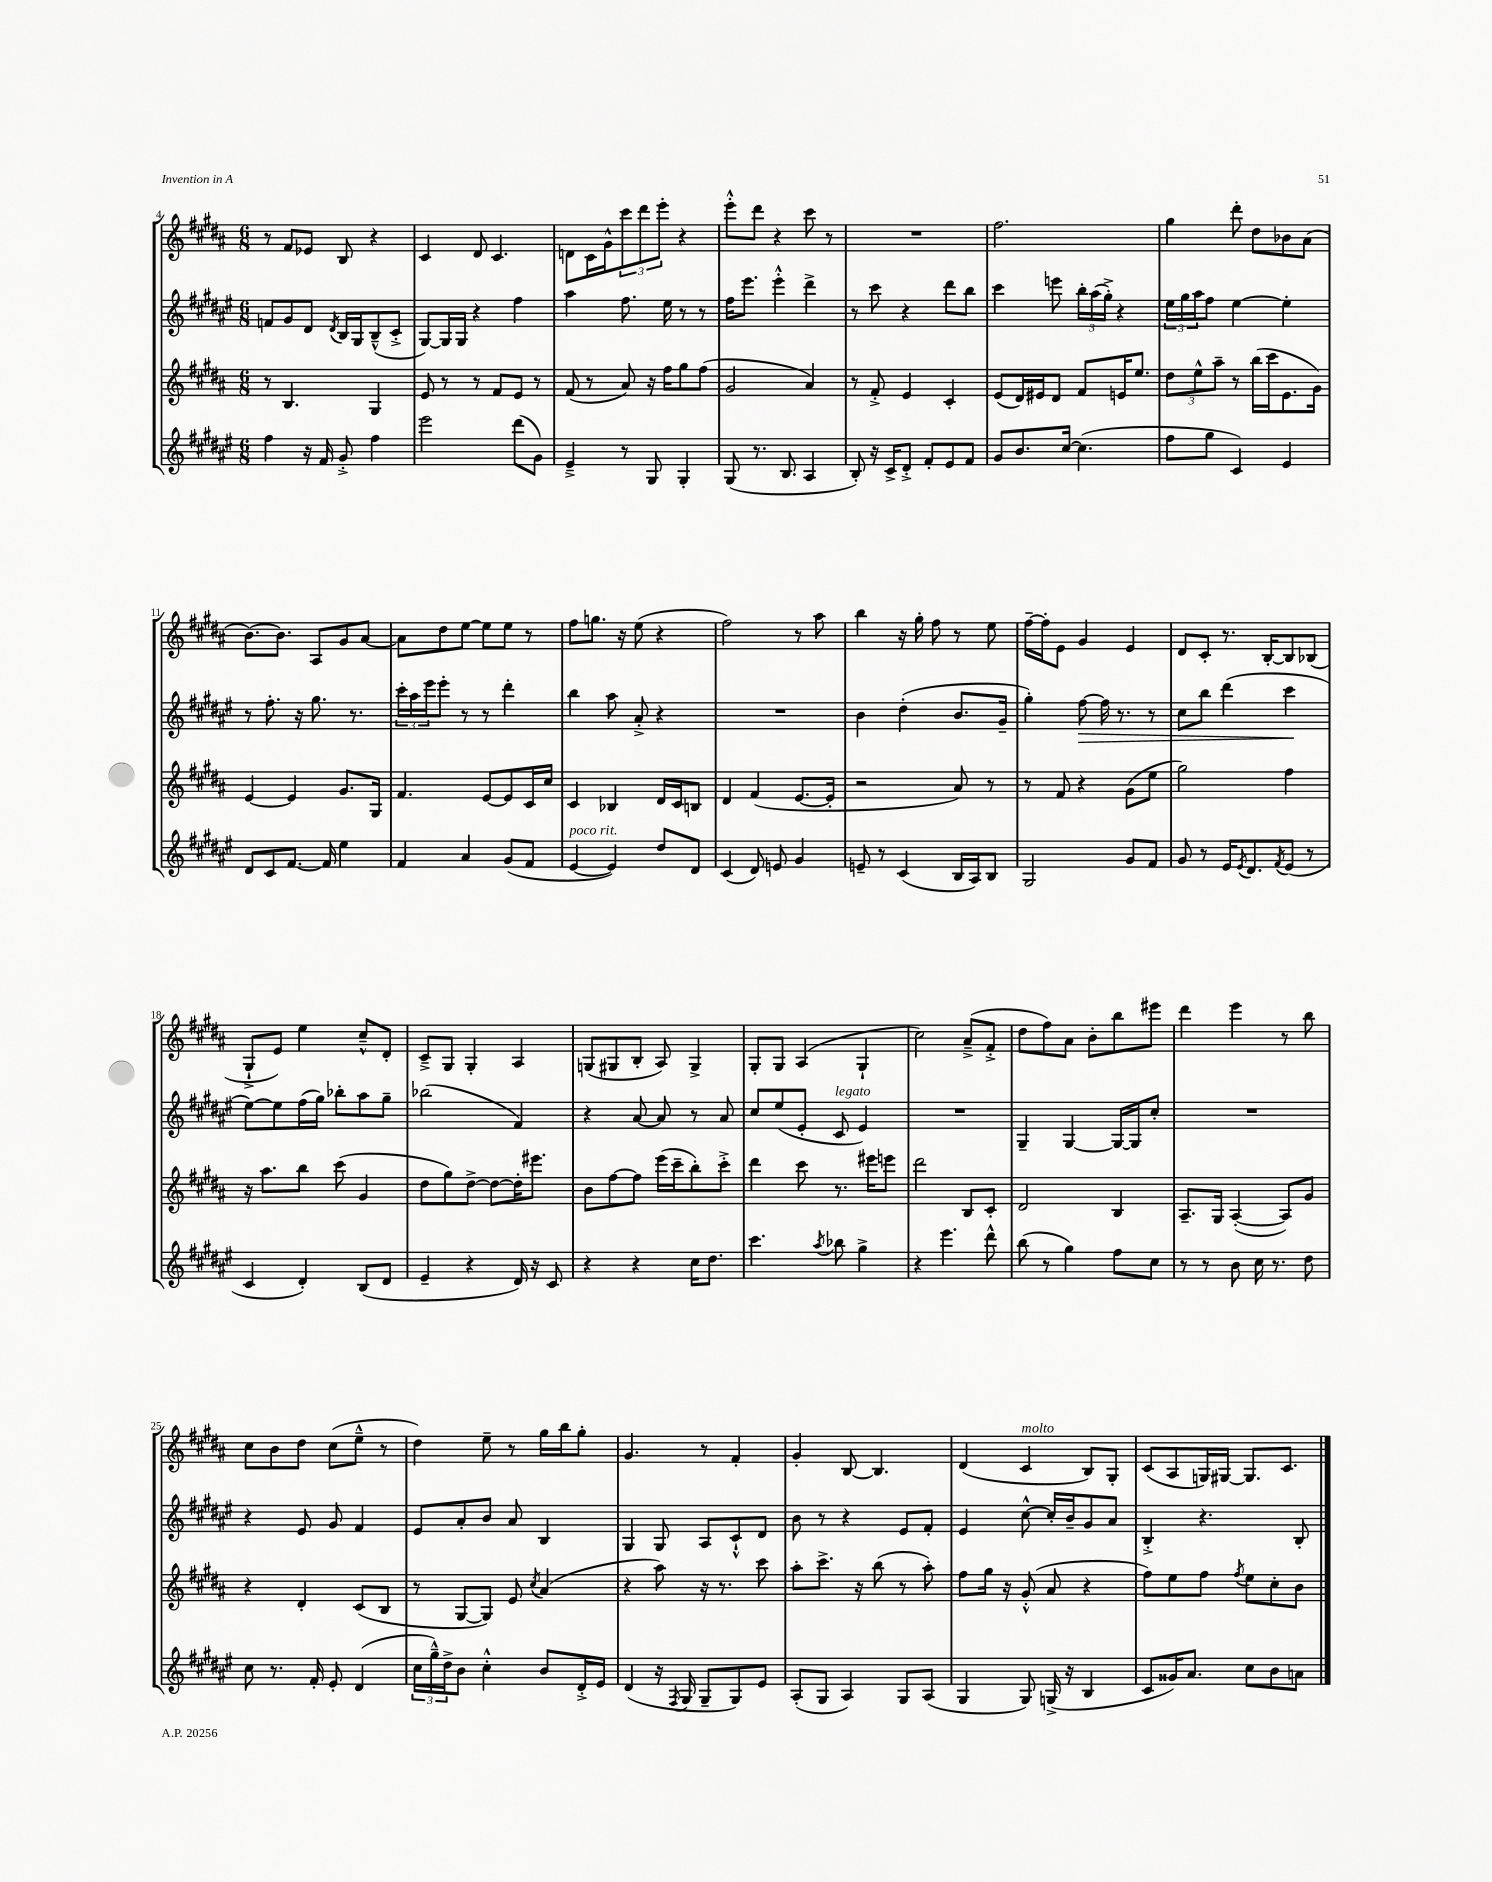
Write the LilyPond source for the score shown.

<<
\new StaffGroup <<
\new Staff = "s0" {
    \clef treble \key b \major \numericTimeSignature \time 6/8
    r8 fis'8 ees'8 b8 r4 |
    cis'4 dis'8 cis'4. |
    d'8 cis'16 gis'16-^ \tuplet 3/2 { cis'''8 dis'''8 e'''8-. } r4 |
    e'''8-.-^ dis'''8 r4 cis'''8 r8 |
    R2. |
    fis''2. |
    gis''4 dis'''8-. dis''8 bes'8 ais'8( |
    b'8.~) b'8. ais8 gis'8 ais'8~ |
    ais'8 dis''8 e''8~ e''8 e''8 r8 |
    fis''8 g''8. r16 e''8( r4 |
    fis''2) r8 ais''8 |
    b''4 r16 gis''16-. fis''8 r8 e''8 |
    fis''16~-- fis''16-. e'8 gis'4 e'4 |
    dis'8 cis'8-. r8. b16~-. b8 bes8( |
    gis8-!-> e'8) e''4 cis''8---^ dis'8-. |
    cis'8---> gis8 gis4-. ais4 |
    g8( gis8 b8-. ais8) gis4-> |
    gis8-. gis8 ais4( gis4-! |
    cis''2) ais'8--->( fis'8-.-> |
    dis''8 fis''8) ais'8 b'8-. b''8 eis'''8 |
    dis'''4 e'''4 r8 b''8 |
    cis''8 b'8 dis''8 cis''8( e''8---^ r8 |
    dis''4) e''8-- r8 gis''16 b''16 gis''8-. |
    gis'4. r8 fis'4-. |
    gis'4-. b8~ b4. |
    dis'4( cis'4^\markup { \italic "molto" } b8) gis8-. |
    cis'8( ais8 g16) gis16~ gis8. cis'8. \bar "|." |
}
\new Staff = "s1" {
    \clef treble \key fis \major \numericTimeSignature \time 6/8
    f'8 gis'8 dis'8 \acciaccatura { dis'8 } b16 gis16 b8---^( cis'8-.-> |
    gis8~) gis16 gis16 r4 fis''4 |
    ais''4 fis''8. eis''16 r8 r8 |
    fis''16 eis'''8. eis'''4-.-^ dis'''4-> |
    r8 cis'''8 r4 dis'''8 b''8 |
    cis'''4 e'''8 \tuplet 3/2 { b''16-. ais''16( gis''16-.->) } r4 |
    \tuplet 3/2 { eis''16 gis''16 ais''16 } fis''8 eis''4~ eis''4-. |
    r8 fis''8.-. r16 gis''8. r8. |
    \tuplet 3/2 { cis'''16-. ais''16 eis'''16 } eis'''8-. r8 r8 dis'''4-. |
    b''4 ais''8 ais'8-.-> r4 |
    R2. |
    b'4 dis''4-.( b'8. gis'16-- |
    gis''4-.) fis''8~\> fis''16 r8. r8 |
    cis''8 b''8 dis'''4( cis'''4\! |
    eis''8~) eis''8 fis''16( gis''16) bes''8-. ais''8 gis''8-- |
    bes''2( fis'4) |
    r4 ais'8~ ais'8 r8 ais'8 |
    cis''8 eis''8( eis'8-. cis'8^\markup { \italic "legato" } eis'4) |
    R2. |
    gis4-- gis4~ gis16~ gis16 cis''8-. |
    R2. |
    r4 eis'8 gis'8 fis'4 |
    eis'8 ais'8-. b'8 ais'8 b4 |
    gis4 gis8 ais8 cis'8-!-^ dis'8 |
    b'8 r8 r4 eis'8 fis'8-. |
    eis'4 cis''8~-^ cis''16-. b'16-- gis'8 ais'8 |
    b4-.-> r4. b8-. \bar "|." |
}
\new Staff = "s2" {
    \clef treble \key b \major \numericTimeSignature \time 6/8
    r8 b4. gis4 |
    e'8 r8 r8 fis'8 e'8 r8 |
    fis'8( r8 ais'8) r16 fis''16 gis''8 fis''8( |
    gis'2 ais'4) |
    r8 fis'8-.-> e'4 cis'4-. |
    e'8( dis'16) eis'16 dis'8 fis'8 e'16 e''8. |
    \tuplet 3/2 { dis''8 e''8-^ ais''8-- } r8 b''16( cis'''16 e'8. gis'16) |
    e'4~ e'4 gis'8. gis16 |
    fis'4. e'8~ e'8 cis'16 cis''16 |
    cis'4 bes4 dis'16 cis'16 b8 |
    dis'4 fis'4( e'8.~ e'16-. |
    r2 ais'8) r8 |
    r8 fis'8 r4 gis'8( e''8 |
    gis''2) fis''4 |
    r16 ais''8. b''8 cis'''8( gis'4 |
    dis''8 gis''8) dis''8~-> dis''8~ dis''16-. eis'''8. |
    b'8 fis''8~ fis''8 e'''16( cis'''16-- b''8-.) cis'''8-.-> |
    dis'''4 cis'''8 r8. eis'''16 e'''8 |
    dis'''2 b8 cis'8-. |
    dis'2 b4 |
    ais8.-- gis16 ais4~-.( ais8) gis'8 |
    r4 dis'4-. cis'8( b8 |
    r8 gis8~ gis8) e'8 \acciaccatura { cis''8 } ais'4( |
    r4 ais''8) r16 r8. cis'''8 |
    ais''8-. cis'''8.-> r16 b''8( r8 ais''8-.) |
    fis''8 gis''16 r16 gis'8-.-^( ais'8 r4 |
    fis''8) e''8 fis''8 \acciaccatura { fis''8 } e''8 cis''8-. b'8 \bar "|." |
}
\new Staff = "s3" {
    \clef treble \key fis \major \numericTimeSignature \time 6/8
    fis''4 r16 fis'16 gis'8-.-> fis''4 |
    eis'''2 dis'''8( gis'8) |
    eis'4---> r8 gis8 gis4-. |
    gis8( r8. b8. ais4 |
    b8-.) r16 cis'16-> dis'8-.-> fis'8-. eis'8 fis'8 |
    gis'8 b'8. cis''16~ cis''4.( |
    fis''8 gis''8 cis'4) eis'4 |
    dis'8 cis'8 fis'8.~ fis'16 eis''4 |
    fis'4 ais'4 gis'8( fis'8 |
    eis'4~^\markup { \italic "poco rit." } eis'4) dis''8 dis'8 |
    cis'4( dis'8) e'8 gis'4 |
    e'8-- r8 cis'4( b16 ais16) b8 |
    gis2 gis'8 fis'8 |
    gis'8 r8 eis'16 \acciaccatura { eis'8 } dis'8. \acciaccatura { fis'8 } eis'8( r8 |
    cis'4 dis'4-.) b8( dis'8 |
    eis'4-- r4 dis'16) r16 cis'8 |
    r4 r4 cis''16 dis''8. |
    cis'''4. \acciaccatura { ais''8 } bes''8 gis''4-> |
    r4 eis'''4. dis'''8-^ |
    b''8( r8 gis''4) fis''8 cis''8 |
    r8 r8 b'8 cis''16 r8. dis''8 |
    cis''8 r8. fis'16-. eis'8-. dis'4( |
    \tuplet 3/2 { cis''16 gis''16---^) dis''16-> } b'8 cis''4-.-^ b'8 dis'16-.-> eis'16 |
    dis'4( r16 \acciaccatura { fis8 } gis16 gis8-- gis8) eis'8 |
    ais8-.( gis8 ais4) gis8 ais8( |
    gis4 gis8) g16->( r16 b4 |
    cis'8 gisis'16) ais'8. cis''8 b'8 a'8 \bar "|." |
}
>>
>>
\layout { \context { \Score currentBarNumber = #4 } }
